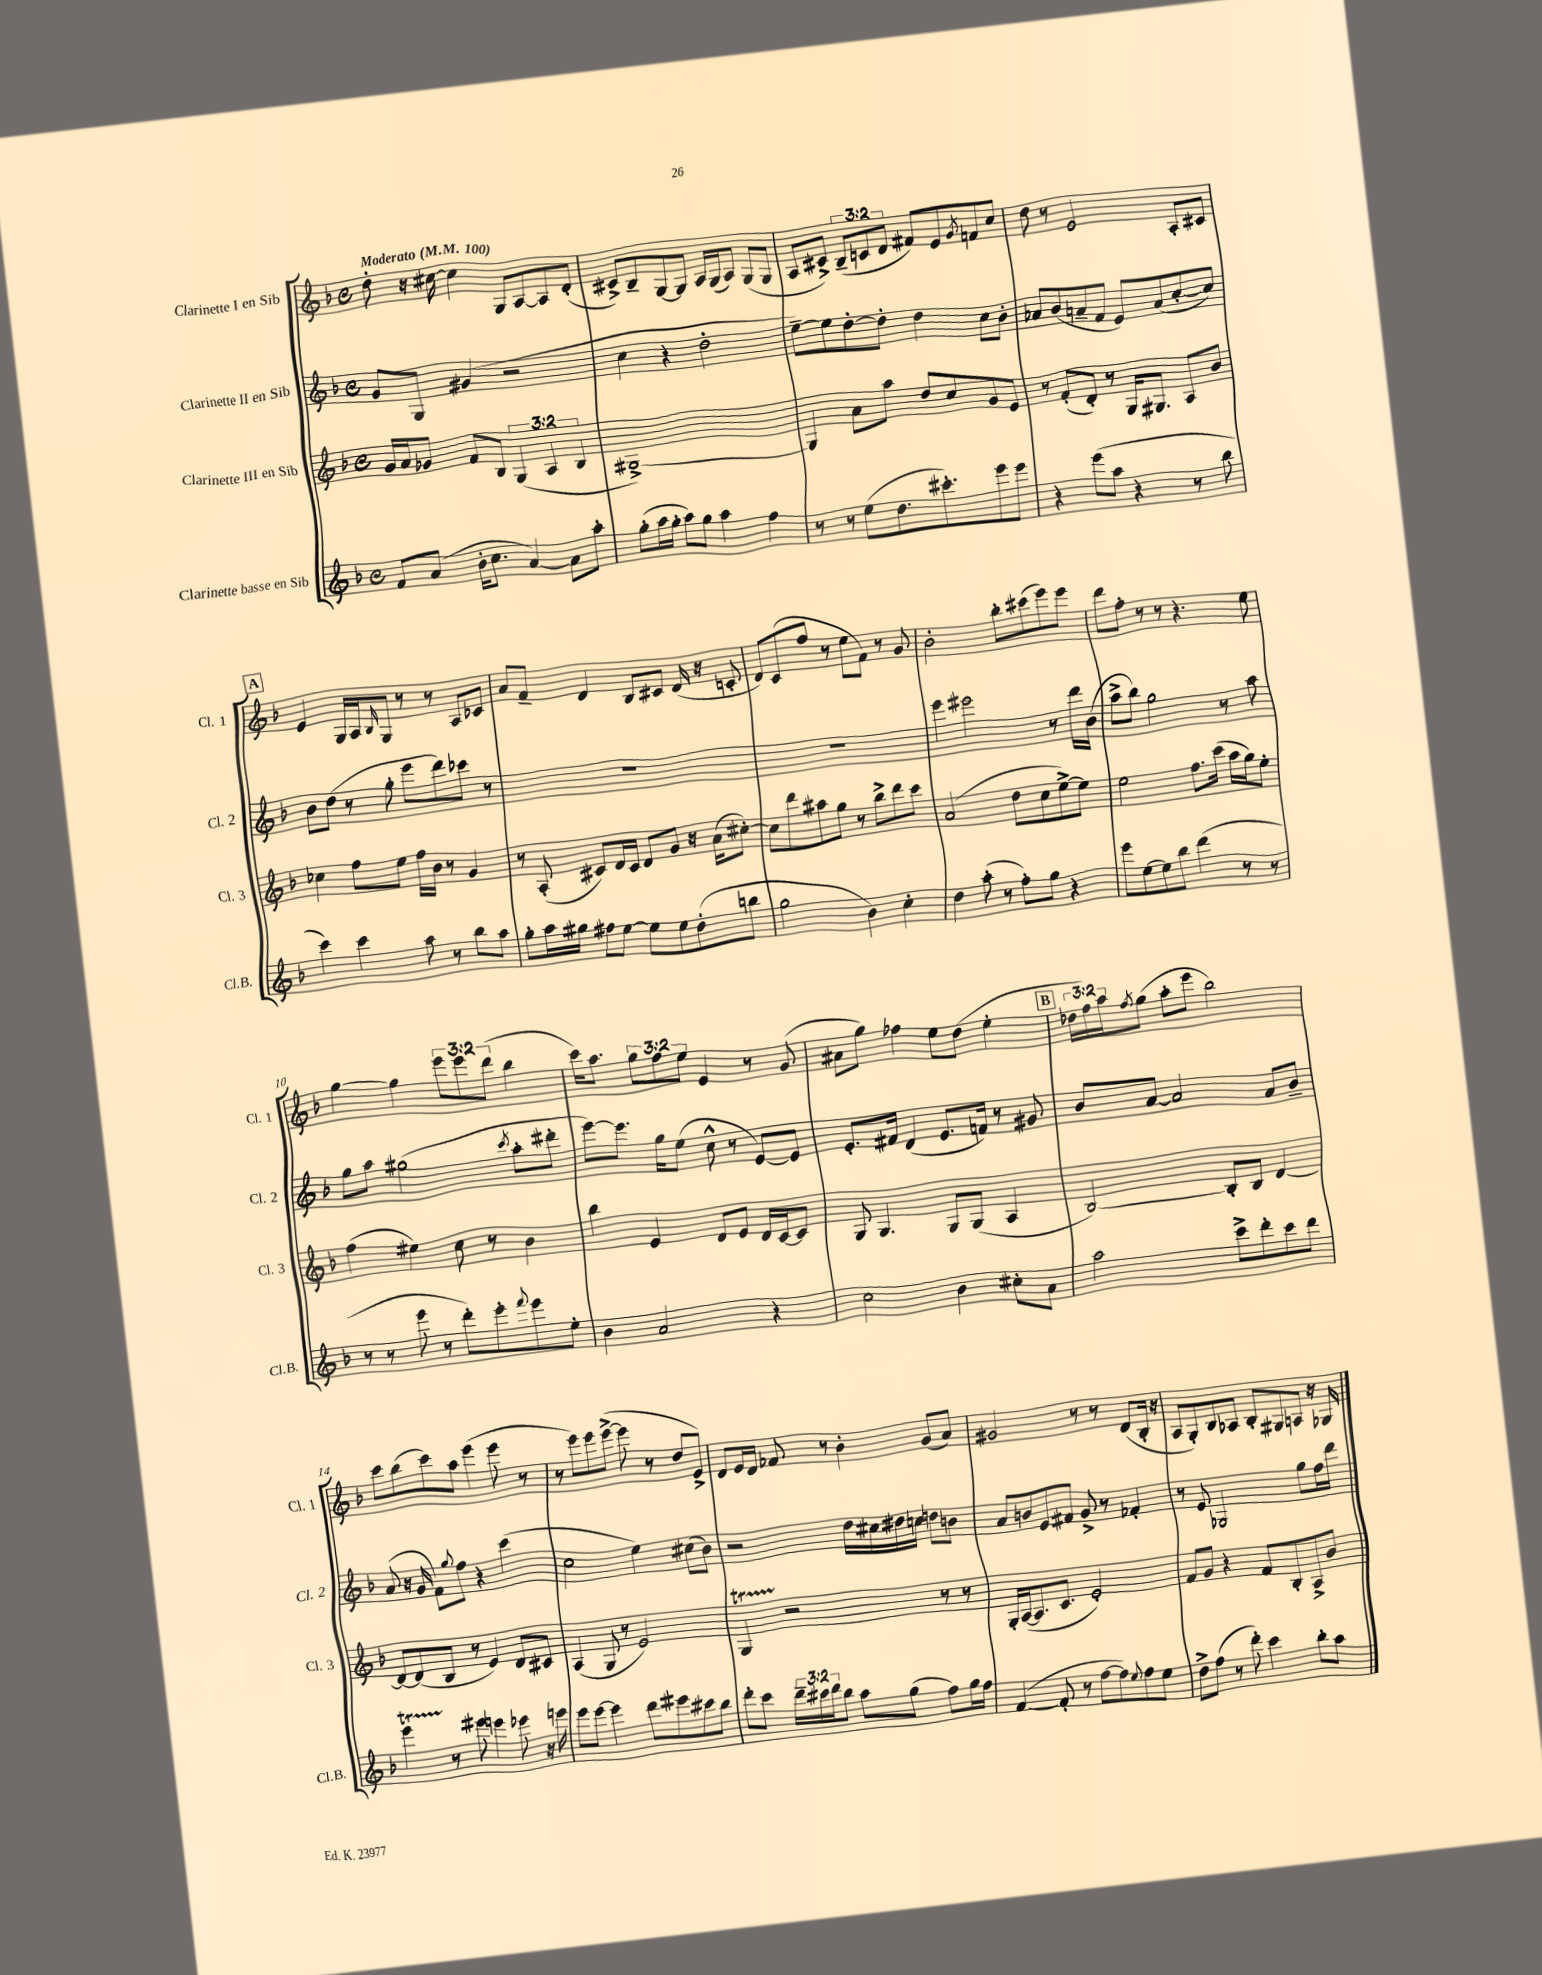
<<
\new StaffGroup <<
\new Staff = "s0" \with { instrumentName = "Clarinette I en Sib" shortInstrumentName = "Cl. 1" } {
    \clef treble \key f \major \defaultTimeSignature \time 4/4 \override Staff.TupletNumber.text = #tuplet-number::calc-fraction-text \tempo "Moderato" 4 = 100
    d''8-. r16 cis''16~ cis''4 g8 a8~ a8 d'8-.( |
    cis'8->) bes8-- g8~ g8 a16 g16( a8) g8( g8 |
    a8 cis'8->) \tuplet 3/2 { bes8--( c'8 d'8 } fis'8) e'8 \acciaccatura { g'8 } f'8 c''8 |
    d''8 r8 e'2 a8-. cis'8 |
    \mark \markup { \box "A" } e'4 g16 a16 \grace { bes16 } g8 r8 r8 a8 ces'8 |
    a'8 f'8-- d'4 bes8 cis'8 d'16( r16 c'8-. |
    d'8) c'8( f''8 r8 e''8 f'8) r8 g'8 |
    bes'2-. bes''8-. cis'''8( e'''8) e'''8 |
    d'''8 f''8-. r8 r8 r4. e''8 |
    g''4~ g''4 \tuplet 3/2 { e'''8 e'''8 d'''8( } bes''4 |
    c'''16) a''8. \tuplet 3/2 { g''8 f''8 e''8 } e'4 r8 g'8( |
    ais'8 g''8) fes''4 e''8 d''8( e''4-. |
    \mark \markup { \box "B" } \tuplet 3/2 { des''16 f''16) a''16 } \acciaccatura { f''8 } g''8( a''8-. e'''8 bes''2) |
    c'''8 bes''8( c'''8) a''8 e'''4( e'''8 r8 |
    r8 e'''8) e'''8 e'''8~->( e'''8 r8 d''8 e'8->) |
    d'8 e'16 d'16 fes'8 r8 bes'4-. g'8( a'8) |
    gis'2 r8 r8 d'8( bes16-. r16 |
    a8 g8-.) bes8 aes8 bes8-. gis8 a8 r16 ges16 \bar "|." |
}
\new Staff = "s1" \with { instrumentName = "Clarinette II en Sib" shortInstrumentName = "Cl. 2" } {
    \clef treble \key f \major \defaultTimeSignature \time 4/4
    g'8 g8 gis'4( r2 |
    c''4 r4 d''2-. |
    e''8~--) e''8 d''8~-. d''8-. d''4 c''8 bes'8-. |
    aes'8 bes'8( a'8-- f'8 e'8) a'8( c''8~-. c''8) |
    \mark \markup { \box "A" } bes'8 d''8( r8 g''8-. e'''8 d'''8) ces'''8 r8 |
    R1 |
    R1 |
    e'''4 eis'''2 r8 d'''16 bes'16( |
    a''8-> bes''8) g''2 r8 a''8 |
    g''8 a''8 gis''2( \acciaccatura { c'''8 } a''8-. dis'''8-. |
    e'''8~) e'''8. g''16 e''8( c''8-^ r8 e'8~) e'8 |
    e'8.-. fis'16 d'4( e'8. f'16) r8 gis'8 |
    \mark \markup { \box "B" } bes'8 a'8~ a'2 a'8 bes'8-- |
    a'8( r16 g'16 f'8) \appoggiatura { g''8 } f''8 r4 c'''4( |
    c''2 e''4) cis''8( bes'8) |
    r2 d''16 cis''16 dis''16 c''16 d''8 b'8 |
    a'8 b'8 e'8 fis'8 g'8-> r8 fes'4-. |
    r8 e'8 ges2 g''8 f''16 d'''16 \bar "|." |
}
\new Staff = "s2" \with { instrumentName = "Clarinette III en Sib" shortInstrumentName = "Cl. 3" } {
    \clef treble \key f \major \defaultTimeSignature \time 4/4 \override Staff.TupletNumber.text = #tuplet-number::calc-fraction-text
    g'16 a'16 ges'8 f'8 bes8 \tuplet 3/2 { g4( a4 bes4 } |
    gis1~->) |
    gis4 a'8 a''8 d''8 c''8 g'8 e'8 |
    r8 f'8-.( d'8-.) r8 g16 gis8. a8 bes'8 |
    \mark \markup { \box "A" } ces''4 f''8 e''8 f''16 bes'16 r8 g'4 |
    r8 a8-.( cis'8) d'16 cis'16 d'8 g'8 r16 a'16( cis''8~-.) |
    cis''8 d'''8 ais''8 g''8 r8 bes''8-> d'''8 c'''8 |
    a'2( d''8 c''8 e''8~->) e''8 |
    e''2 f''8. c'''16( a''16 g''16) e''8-. |
    f''4( eis''4) c''8 r8 bes'4 |
    bes''4 e'4 d'8 e'8 d'16 c'16~ c'8 |
    g8 g4. g8 g8( a4 |
    \mark \markup { \box "B" } bes2~) bes8-. bes8 d'4~ |
    d'8~ d'8( bes8 r8 e'4) d'8 cis'8 |
    a4( g8 r8 e'2) |
    g4\startTrillSpan r2\stopTrillSpan r8 r8 |
    g16-. a16~( a8. c'8. e'2-.) |
    f'8 g'8 r4 f'8 bes8-. a8-> bes'8 \bar "|." |
}
\new Staff = "s3" \with { instrumentName = "Clarinette basse en Sib" shortInstrumentName = "Cl.B." } {
    \clef treble \key f \major \defaultTimeSignature \time 4/4 \override Staff.TupletNumber.text = #tuplet-number::calc-fraction-text
    f'8 a'8( bes'16-. c''8. a'4~) a'8 a''8-. |
    g''8-.( a''16 g''16-. a''8) g''8 a''4 f''4 |
    r8 r8 e''8( d''8. cis'''8.-.) e'''8 e'''8 |
    r4 e'''8( a''8 r4 r8 bes''8 |
    \mark \markup { \box "A" } c'''4) c'''4 a''8 r8 bes''8 a''8 |
    g''8-. a''16 gis''16 fis''8 e''8~ e''8 e''8 d''8-.( b''8 |
    g''2 bes'4) c''4-. |
    d''4 a''8-.( r8 f''8-.) g''8 r4 |
    e'''8 e''8~ e''8 bes''8 d'''4( r8 r8 |
    r8 r8 e'''8 r8 d'''8-.) e'''8-. \appoggiatura { f'''8 } e'''8 e''8-. |
    bes'4 a'2 r4 |
    c''2 bes'4 cis''8-. a'8 |
    \mark \markup { \box "B" } a''2 c'''8-> d'''8-. c'''8 d'''8 |
    e'''4\startTrillSpan r8\stopTrillSpan eis'''8 e'''4 ees'''8 r16 e'''16 |
    e'''8 e'''8~ e'''4 d'''8 eis'''8 cis'''8 bes''8 |
    d'''8-. c'''8 \tuplet 3/2 { d'''16-- cis'''16 d'''16 } bes''8 a''8 g''8( f''8) g''16 f''16 |
    f'4~( f'8-. r8 f''8~ f''8) \appoggiatura { e''8 } f''8 e''8 |
    d''8-> f''8( r8 d'''8-.) c'''4 bes''8-. a''8 \bar "|." |
}
>>
>>
